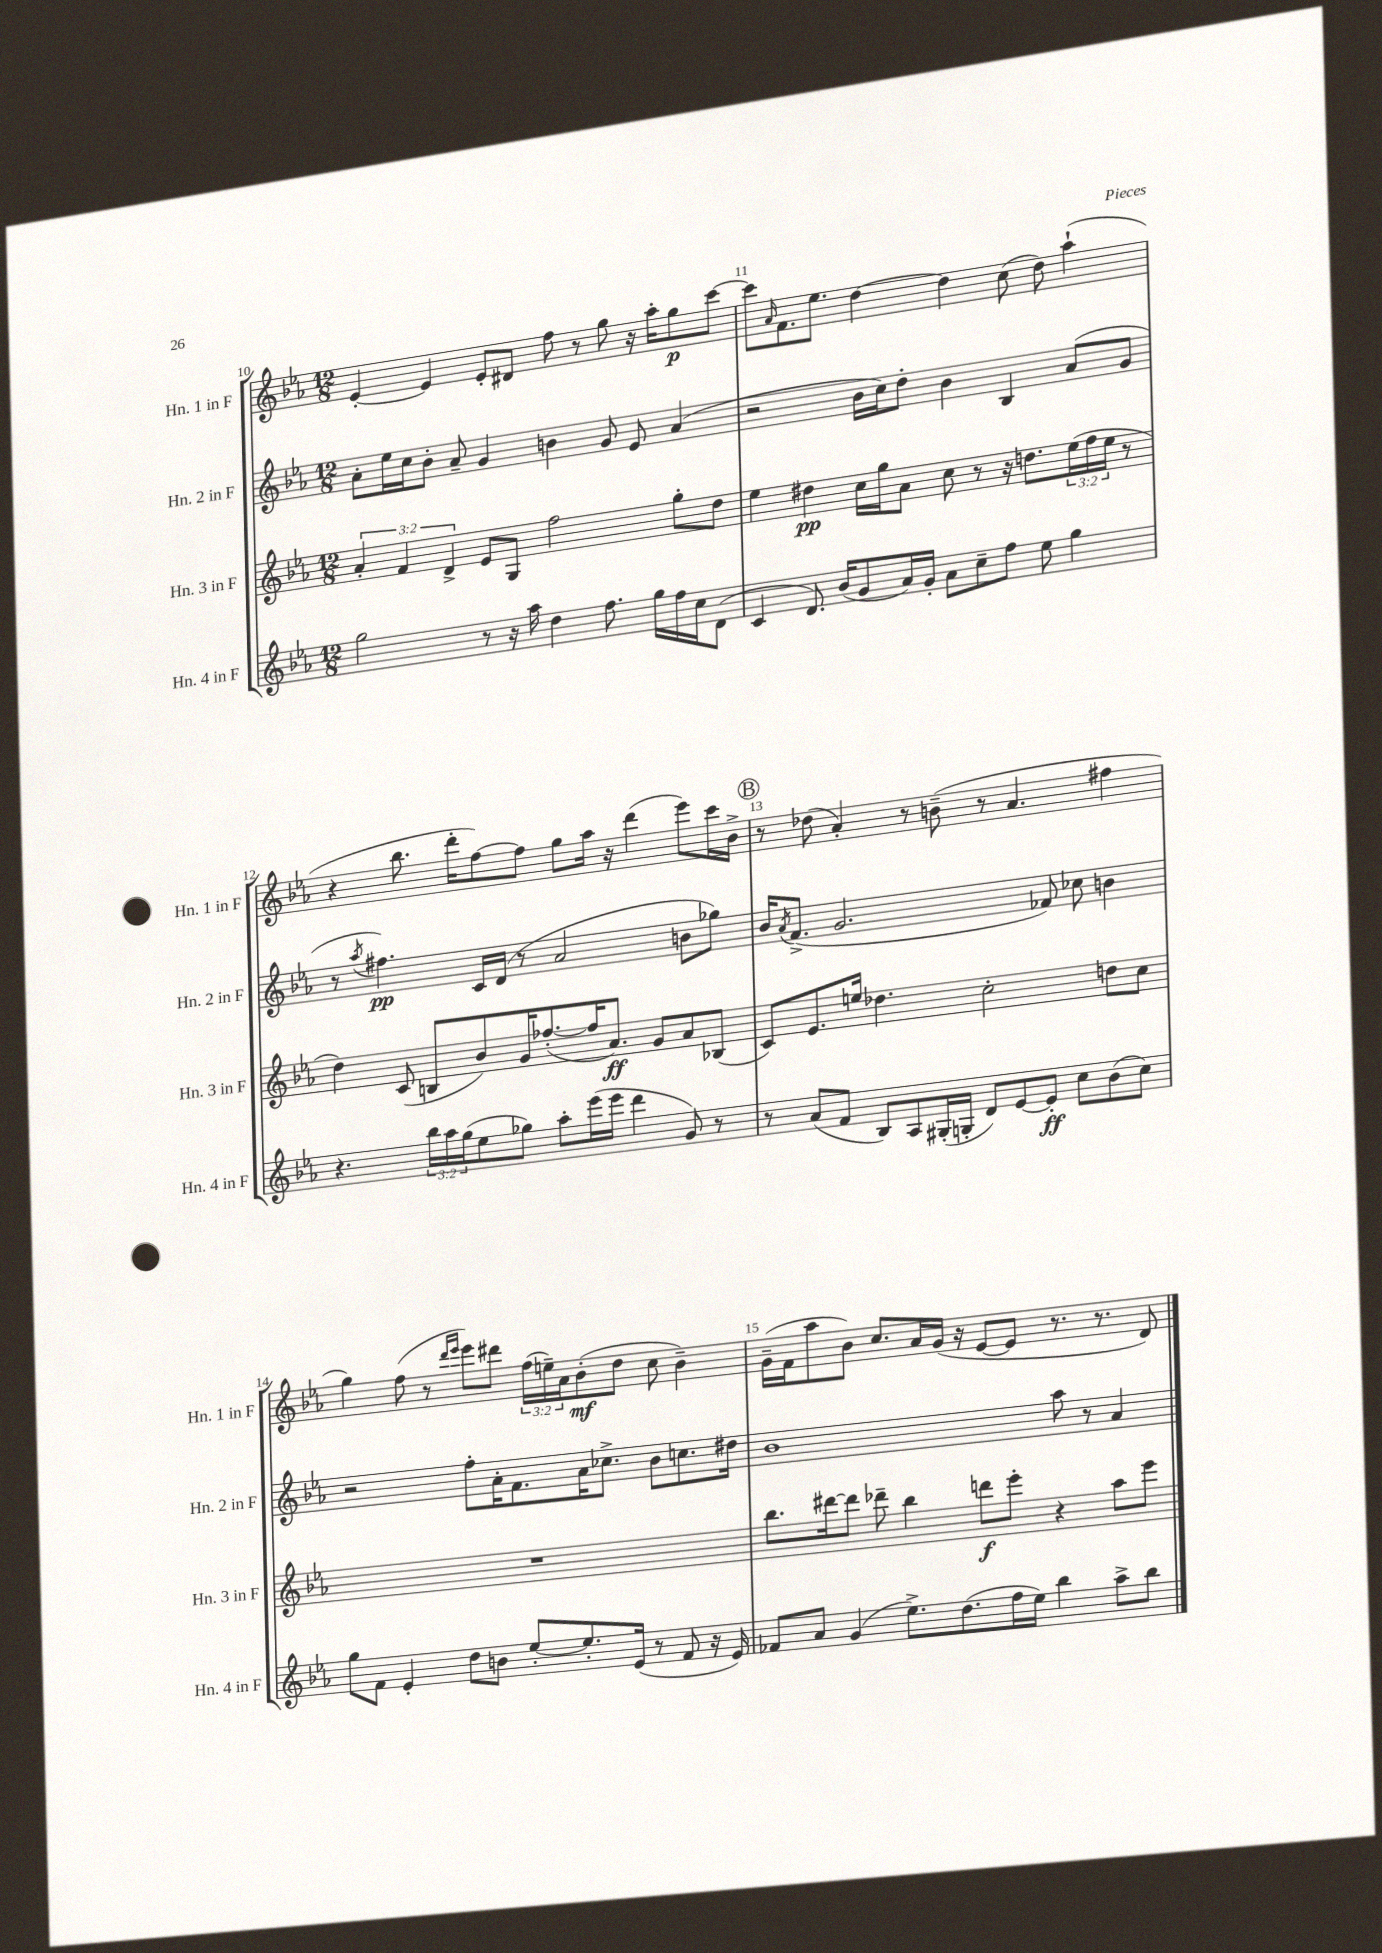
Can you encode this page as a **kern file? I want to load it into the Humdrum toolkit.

**kern	**kern	**kern	**kern
*staff4	*staff3	*staff2	*staff1
*clefG2	*clefG2	*clefG2	*clefG2
*k[b-e-a-]	*k[b-e-a-]	*k[b-e-a-]	*k[b-e-a-]
*M12/8	*M12/8	*M12/8	*M12/8
2gg	6a-'	8a-'	[4e-'
.	.	16ee-	.
.	6f	.	.
.	.	16cc	.
.	.	8b-'	4e-]
.	6d^	.	.
.	.	8a-~	.
8r	8e-	4g	8e-'
16r	8G	.	8d#
16aa-	.	.	.
4dd	2ff	4b	8ff
.	.	.	8r
8.ff	.	8g	8gg
.	.	8e-	16r
16gg	.	.	16aa-'
16ff	8gg'	(4a-	8gg
16cc	.	.	.
(8d	8dd	.	[8ccc
=	=	=	=
4c	4ee-	2r	8ccc]
.	.	.	16qqa-
.	.	.	8.f
8.d)	4dd#	.	.
.	.	.	8.ee-
(16b-	.	.	.
8g	16cc	16b-	[4dd
.	16gg	16cc)	.
16a-)	8a-	8dd'	.
16g'	.	.	.
8a-	8cc	4b-	4dd]
8cc~	8r	.	.
8ff	16r	4B-	(8cc
.	8.dd	.	.
8ee-	.	.	8dd)
4gg	(24ee-	(8a-	(4aa-`
.	24ff	.	.
.	24ee-	.	.
.	8r	8g	.
=	=	=	=
4.r	4dd)	8r	4r
.	.	8qaa-	.
.	.	4.ff#)	.
.	(8c	.	8.bb-
24bb-	8B	.	.
24aa-	.	.	.
.	.	.	16ddd'
(24gg	.	.	.
8ee-	8b-)	16c	[8ff)
.	.	(16d	.
8gg-)	16g	8r	8ff]
.	([8.ff-'	.	.
8aa-'	.	2a-	8gg
(16eee-	16ff-]	.	16aa-
16eee-	8.a-)	.	16r
4ddd	.	.	(4ddd
.	8g	.	.
8g)	8a-	8b	8eee-)
8r	(8B-	8gg-)	16ccc
.	.	.	16b-^
=	=	=	=
8r	8c)	16b-	8r
.	.	8qa-	.
.	.	(8.f^	.
(8a-	8.e-	.	(8dd-
8f	.	2.g	4a-')
.	16ee	.	.
8B-)	4.dd-	.	.
8A-	.	.	8r
(16G#'	.	.	(8b~
16G'	.	.	.
8d)	2cc'	.	8r
[8e-	.	.	4.a-
8e-']	.	8f-)	.
8cc	.	8cc-	.
(8b-	8dd	4b	4ff#
8cc)	8cc	.	.
=	=	=	=
8gg	1.r	2r	4gg)
8f	.	.	.
4e-'	.	.	(8ff
.	.	.	8r
.	.	.	16qqddd
.	.	.	16qqeee-
8dd	.	8ff'	8eee-)
8b	.	16a-'	8ddd#
.	.	8.f	.
[8ee-'	.	.	(24ff
.	.	.	24ee~)
.	.	.	24a-
8.ee-']	.	16a-	(8b-'
.	.	8.cc-^	.
.	.	.	8dd
(16e-	.	.	.
8r	.	8b-	8cc
8f	.	8.cc	4b-~)
16r	.	.	.
16e-)	.	16dd#	.
=	=	=	=
8f-	8.bb-	1b-	(16g~
.	.	.	16f
8a-	.	.	8aa-
.	[16ddd#	.	.
(4g	8ddd#]	.	8b-)
.	8ddd-~	.	8.cc
8.ee-^)	4bb-	.	.
.	.	.	16a-
.	.	.	(16g
(8.dd	.	.	16r
.	8ddd	.	[8e-
16ff	8eee-'	.	8e-]
16ee-)	.	.	.
4bb-	4r	8aa-	8.r
.	.	8r	.
.	.	.	8.r
8aa-^	8aa-	4a-	.
8bb-	8eee-	.	8d)
==	==	==	==
*-	*-	*-	*-
